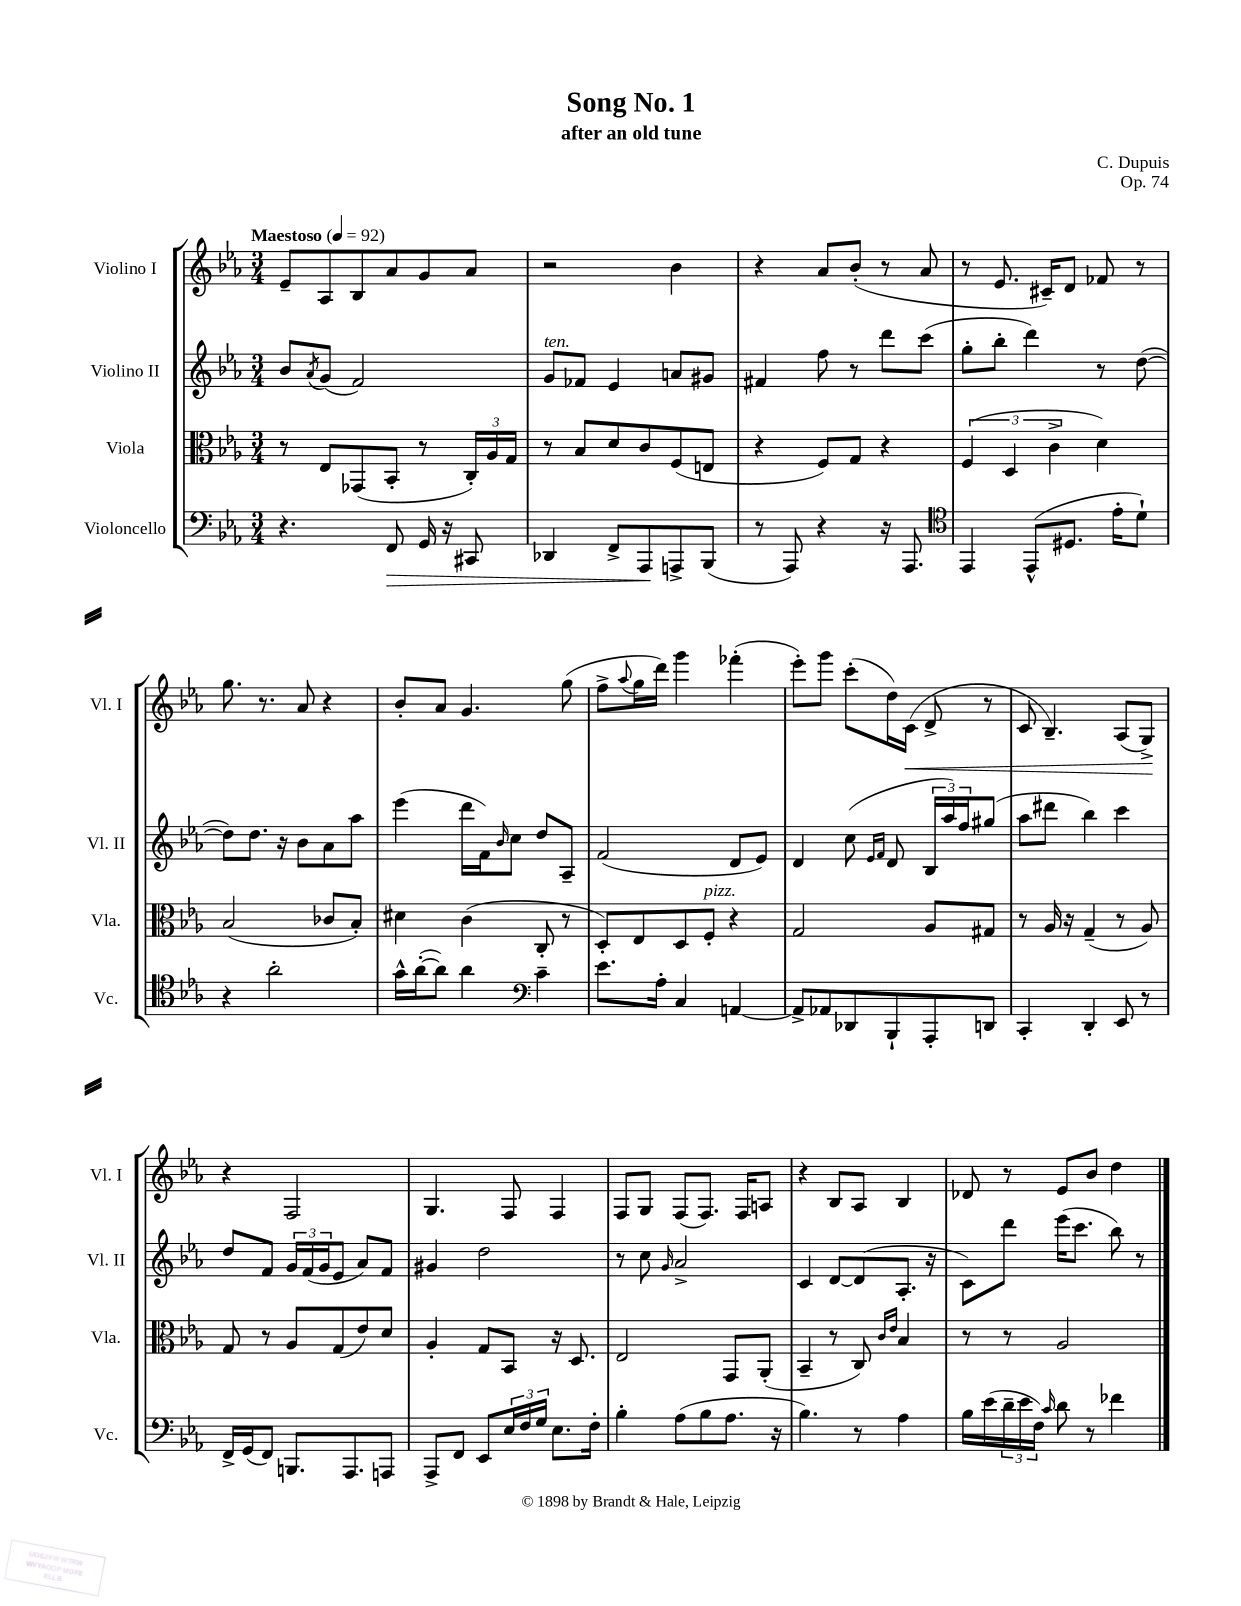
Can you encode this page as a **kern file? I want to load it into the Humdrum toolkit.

**kern	**kern	**kern	**kern
*staff4	*staff3	*staff2	*staff1
*clefF4	*clefC3	*clefG2	*clefG2
*k[b-e-a-]	*k[b-e-a-]	*k[b-e-a-]	*k[b-e-a-]
*M3/4	*M3/4	*M3/4	*M3/4
*MM92	*MM92	*MM92	*MM92
4.r	8r	8b-	8e-~
.	.	8qa-	.
.	8E-	(8g	8A-
.	(8GG-	2f)	8B-
8FF	8BB-'	.	8a-
16GG	8r	.	8g
16r	.	.	.
8CC#	24C')	.	8a-
.	24A-	.	.
.	24G	.	.
=	=	=	=
4DD-	8r	8g	2r
.	8B-	8f-	.
8FF^	8d	4e-	.
8AAA-	8c	.	.
8AAA^	(8F	8a	4b-
(8BBB-	8E	8g#	.
=	=	=	=
8r	4r	4f#	4r
8AAA-)	.	.	.
4r	8F)	8ff	8a-
.	8G	8r	(8b-'
16r	4r	8ddd	8r
8.AAA-	.	.	.
.	.	(8ccc	8a-
=	=	=	=
*clefC4	*	*	*
4EE-	(6F	8gg'	8r
.	.	8bb-'	8.e-
.	6D	.	.
(8EE-^^	.	4ddd)	.
.	.	.	16c#~)
.	6c^	.	.
8.D#	.	.	8d
.	4d)	8r	8f-
16e-'	.	.	.
8d`)	.	([8dd	8r
=	=	=	=
4r	(2B-	8dd])	8.gg
.	.	8.dd	.
.	.	.	8.r
2a-'	.	.	.
.	.	16r	.
.	.	8b-	8a-
.	8c-	8a-	4r
.	8B-')	8aa-	.
=	=	=	=
16g^^	4d#	(4eee-	8b-'
([16a-'	.	.	.
8a-])	.	.	8a-
4a-	(4c	16ddd	4.g
.	.	16f)	.
.	.	16qqb-	.
.	.	8cc	.
*clefF4	*	*	*
4c~	8C'	8dd	.
.	8r	8A-~	(8gg
=	=	=	=
8.e-	8D')	(2f	8ff^
.	.	.	8qqaa-
.	8E-	.	16gg
16A-'	.	.	16ddd)
4C	8D	.	4ggg
.	8F'	.	.
[4AA	4r	8d	(4fff-'
.	.	8e-)	.
=	=	=	=
8AA^]	2G	4d	8eee-')
8AA-	.	.	8ggg
8DD-	.	(8cc	(8ccc'
.	.	16qqe-	.
.	.	16qqf	.
8BBB-`	.	8d	16dd)
.	.	.	(16c
8AAA-'	8A-	24B-	8d^
.	.	24aa-)	.
.	.	24ff	.
8DD	8G#	(8gg#	8r
=	=	=	=
4CC'	8r	8aa-	8c
.	16A-	8ddd#	4.B-~)
.	16r	.	.
4DD'	(4G~	4bb-)	.
8EE-	8r	4ccc	(8A-
8r	8A-)	.	8G^)
=	=	=	=
16FF^	8G	8dd	4r
(16GG	.	.	.
8FF)	8r	8f	.
8.BBB	8A-	24g	2F
.	.	(24f	.
.	.	24g	.
.	(8G	8e-	.
8.AAA-	.	.	.
.	8e-)	8a-)	.
8AAA	8d	8f	.
=	=	=	=
8AAA-^	4A-'	4g#	4.G
8FF	.	.	.
8EE-	8G	2dd	.
24E-	8BB-	.	8F
24F	.	.	.
24G	.	.	.
8.E-	16r	.	4F
.	8.D	.	.
16F'	.	.	.
=	=	=	=
4B-'	2E-	8r	8F
.	.	8cc	8G
.	.	16qqg	.
(8A-	.	2a-^	(8F
8B-	.	.	8.F)
8.A-	8GG	.	.
.	.	.	16F
.	(8AA-'	.	8A
16r	.	.	.
=	=	=	=
4.B-)	4BB-~	4c	4r
.	8r	[8d	8B-
8r	8C)	(8d]	8A-
.	16qqc	.	.
.	16qqe-	.	.
4A-	4B-	8.A-'	4B-
.	.	16r	.
=	=	=	=
16B-	8r	8c)	8d-
(16e-	.	.	.
24d~	8r	8ddd	8r
24e-	.	.	.
24F)	.	.	.
16qqc	.	.	.
8d	2A-	(16eee-	8e-
.	.	8.ccc	.
8r	.	.	8b-
4f-	.	8bb-)	4dd
.	.	8r	.
==	==	==	==
*-	*-	*-	*-
